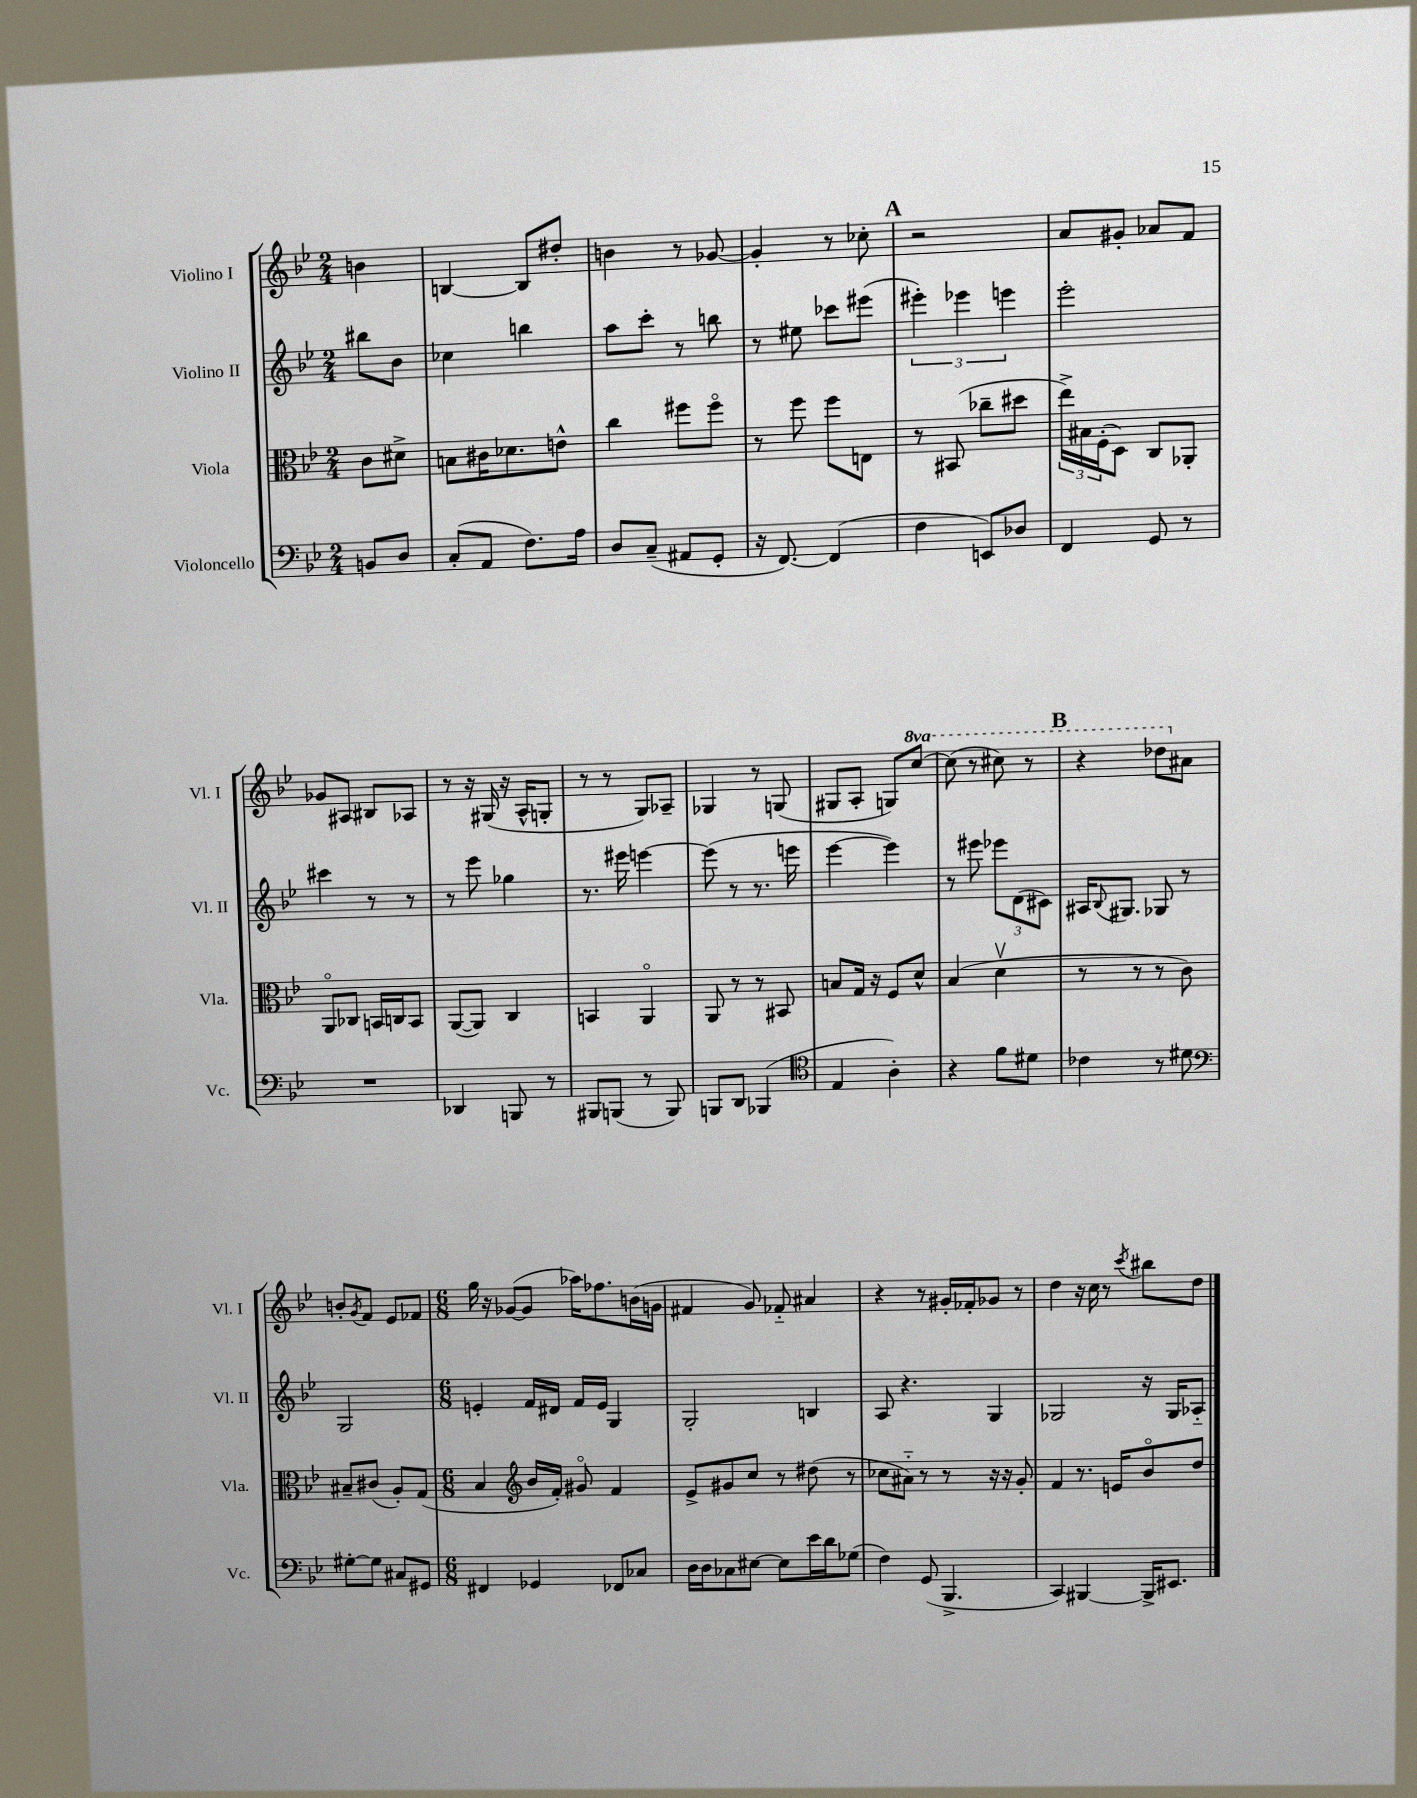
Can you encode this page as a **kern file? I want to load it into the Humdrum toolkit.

**kern	**kern	**kern	**kern
*part4	*part3	*part2	*part1
*staff4	*staff3	*staff2	*staff1
*I"Violoncello	*I"Viola	*I"Violino II	*I"Violino I
*I'Vc.	*I'Vla.	*I'Vl. II	*I'Vl. I
*clefF4	*clefC3	*clefG2	*clefG2
*k[b-e-]	*k[b-e-]	*k[b-e-]	*k[b-e-]
*M2/4	*M2/4	*M2/4	*M2/4
=	=	=	=
8BBn/L	8c\L	8bb#X\L	4bn\
8D/J	8d#X^\J	8b-\J	.
=1	=1	=1	=1
(8C'/L	8Bn\L	4cc-X\	[4Bn/
8AA/J	16c#X\K	.	.
.	8.d-X\	.	.
8.F\L)	.	4bbn\	8B/L]
.	8en^^\J	.	8dd#X'/J
16A\Jk	.	.	.
=2	=2	=2	=2
8D/L	4cc\	8aa\L	4bn\
(8C~/J	.	8ccc'\J	.
8AA#X/L	8ff#X\L	8r	8r
8GG'/J	8ff#\J	8bbn\	[8g-X/
=3	=3	=3	=3
16r	8r	8r	4g-'/]
[8.FF/)	.	.	.
.	8ff\	8ee#X\	.
(4FF/]	8ff\L	8ccc-X\L	8r
.	8En\J	(8eee#X\J	8cc-X'\
!!LO:REH:place=s1:t=A
=4	=4	=4	=4
4F\	8r	6eee#X'\)	2r
.	(8BB#X/	.	.
.	.	6eee-X\	.
8EEn/L)	8cc-X~\L	.	.
.	.	6eeen\	.
8D-X/J	8dd#X\J	.	.
=5	=5	=5	=5
4FF/	24ee-^\LL)	2eee-'\	8a/L
.	24B#X\	.	.
.	(24F'\J	.	.
.	8D\J)	.	8g#X'/J
8GG/	8C/L	.	8a-X/L
8r	8AA-X'/J	.	8f/J
!!LO:LB:g=z
=6	=6	=6	=6
2r	8AA/L	4ccc#X\	8g-X/L
.	8C-X/J	.	8A#X/J
.	16BBn/LL	8r	8B#X/L
.	16Cn/J	.	.
.	8BB/J	8r	8A-X/J
=7	=7	=7	=7
4DD-X/	([8AA/L	8r	8r
.	8AA/J])	8eee-\	16r
.	.	.	(16G#X/
8BBBn/	4C/	4gg-X\	16r
.	.	.	16A^^/KL
8r	.	.	8Gn'/J
=8	=8	=8	=8
8BBB#X/L	4BBn/	8.r	8r
(8BBBn/J	.	.	8r
.	.	16eee#X\	.
8r	4AA/	[4eeen\	8G/L)
8BBB/)	.	.	8A-X~/J
=9	=9	=9	=9
8BBBn/L	8AA/	(8eee\]	4G-X/
8DD/J	8r	8r	.
(4BBB-X/	8r	8.r	8r
.	8BB#X/	.	(8Gn/
.	.	16eeen\	.
=10	=10	=10	=10
*clefC4	*	*	*
4E-/	8Bn/L	[4eee-\	8G#X/L
.	16G/Jk	.	8A'/J
.	16r	.	.
4A'\)	8F/L	4eee-\])	8Gn/L)
*	*	*	*8va
.	8d^^/J	.	[8ccc/J
=11	=11	=11	=11
4r	(4B-/	8r	(8ccc\]
.	.	8eee#X\	8r
8f\L	4dv\	12eee-X\L	8ccc#X\)
.	.	(12d\	.
8d#X\J	.	.	8r
.	.	12c#X\J)	.
!!LO:REH:place=s1:t=B
=12	=12	=12	=12
4c-X\	8r	16A#X/KL	4r
.	.	8qqB-/	.
.	.	8.G#X/J	.
.	8r	.	.
8r	8r	8G-X/	8ddd-X\L
*	*	*	*X8va
8d#X\	8c\)	8r	8a#X\J
!!LO:LB:g=z
=13	=13	=13	=13
*clefF4	*	*	*
[8G#X'\L	8B#X~/L	2G/	8bn'/L
.	.	.	8qg/
8G#\J]	(8c#X/J	.	8f/J
8C#X/L	8A'/L)	.	8e-/L
8GG#X/J	(8G/J	.	8f-X/J
=14	=14	=14	=14
*M6/8	*M6/8	*M6/8	*M6/8
4FF#X/	4B-/	4en'/	16gg\
.	.	.	16r
.	.	.	([8g-X/L
*	*clefG2	*	*
4GG-X/	16b-/LL	16f/LL	8g-/J]
.	16f'/JJ)	16d#X/JJ	.
.	8g#X/	16f/LL	16aa-X\KL)
.	.	16e/JJ	8.ff-X\
8FF-X/L	4f/	4G/	.
8C-X/J	.	.	(16bn\L
.	.	.	16gn\JJ
=15	=15	=15	=15
16D\LL	8e-^/L	2G'/	4f#X/
16D\J	.	.	.
8C-X\	8g#X/	.	.
[8E#X\J	8cc/J	.	8g/)
8E#\L]	8r	.	8f-X/
16e-\L	(8dd#X\	4Bn/	4a#X/
16d\J	.	.	.
(8G-X\J	8r	.	.
=16	=16	=16	=16
4F\)	8cc-X\L	8A/	4r
.	8a#X\J)	4.r	.
(8GG/	8r	.	8r
4.BBB-^/	8r	.	16g#X'/LL
.	.	.	16f-X'/J
.	16r	4G/	8g-X/J
.	16r	.	.
.	8g'/	.	8r
=17	=17	=17	=17
4CC/)	4f/	2G-X/	4dd\
[4BBB#X/	8.r	.	16r
.	.	.	16cc\
.	.	.	8r
.	16en/KL	.	.
.	.	.	8qccc/
16BBB#^/KL]	8b-/	16r	8bb#X\L
8.EE#X/J	.	16G-/KL	.
.	8dd/J	8A-X/J	8dd\J
==	==	==	==
*-	*-	*-	*-
